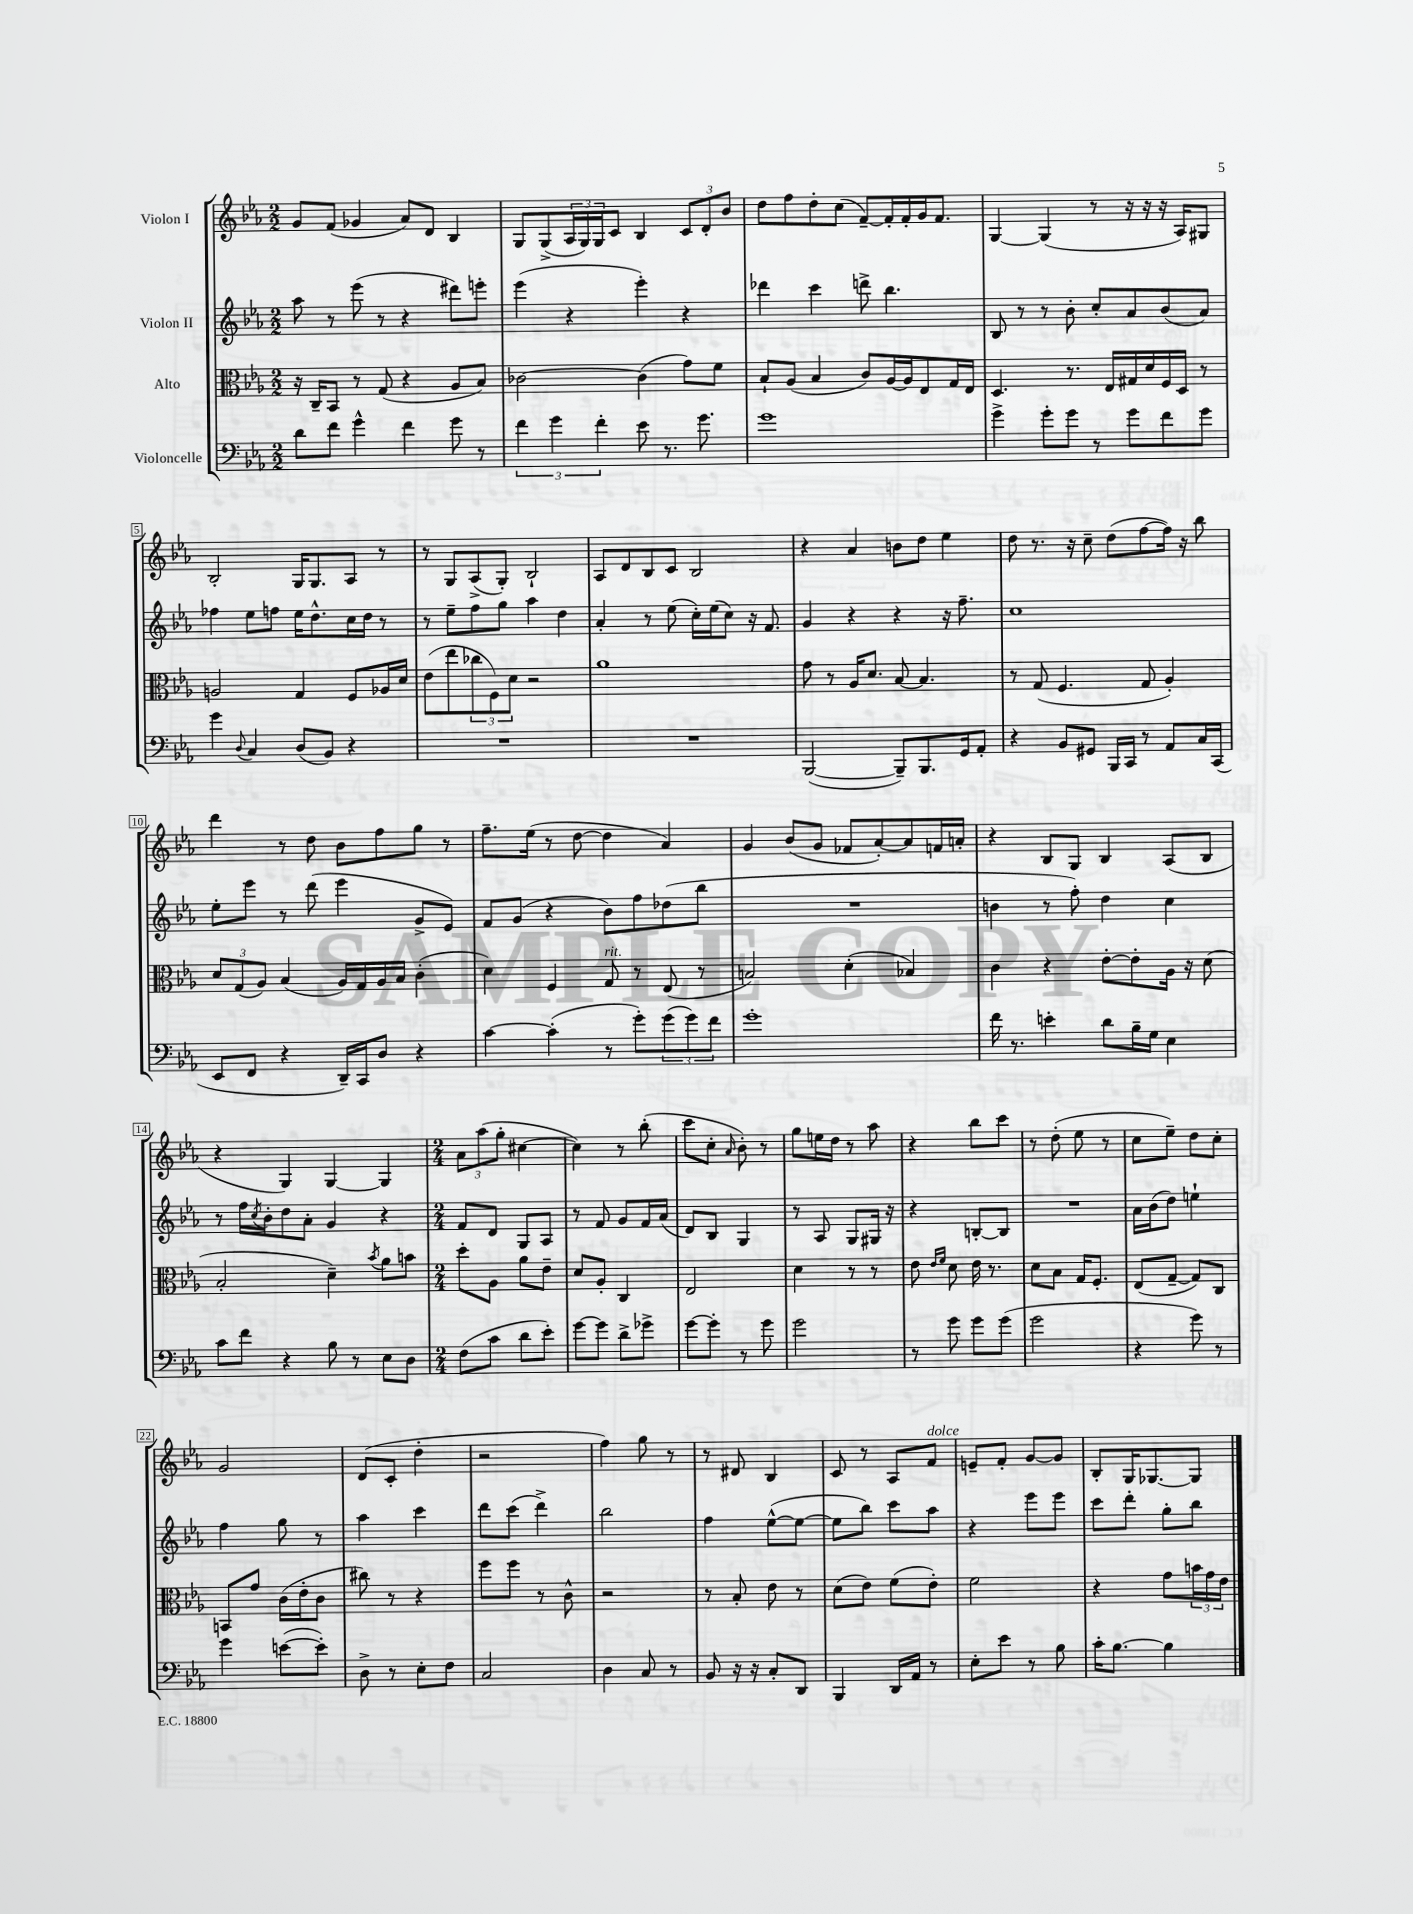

**kern	**kern	**kern	**kern
*staff4	*staff3	*staff2	*staff1
*clefF4	*clefC3	*clefG2	*clefG2
*k[b-e-a-]	*k[b-e-a-]	*k[b-e-a-]	*k[b-e-a-]
*M2/2	*M2/2	*M2/2	*M2/2
8d	16r	8aa-	8g
.	16C~	.	.
8f	8BB-	8r	(8f
4g^^	8r	(8eee-	4g-
.	(8G	8r	.
4f	4r	4r	8a-)
.	.	.	8d
8g	8A-	8ddd#)	4B-
8r	8B-)	8eee'	.
=	=	=	=
6f	[2c-	(4eee-	8G
.	.	.	(8G^
6g	.	.	.
.	.	4r	24A-
.	.	.	24G)
6f'	.	.	24G
.	.	.	8c
8e-	(4c-]	4eee-')	4B-
8.r	.	.	.
.	8g)	4r	12c
8.g	.	.	.
.	.	.	12d'
.	8f	.	.
.	.	.	12b-
=	=	=	=
1g	8B-`	4ddd-	8dd
.	(8A-	.	8ff
.	4B-	4ccc	8dd'
.	.	.	(8cc
.	8c)	8ddd^	[8f~)
.	[16A-	4.bb-	16f']
.	16A-]	.	16f'
.	8E-	.	16g
.	.	.	8.f
.	16G	.	.
.	16E-	.	.
=	=	=	=
4g^	4.D	8B-	[4G
.	.	8r	.
8g'	.	8r	(4G]
8g	8.r	8b-'	.
8r	.	8cc'	8r
.	16E-	.	.
8g	16G#	8a-	16r
.	16d	.	16r
8f	16F	(8b-	16r
.	16D	.	16A-)
8g	8r	8a-)	8G#
=	=	=	=
4g	2A	4ff-	2B-'
8qqD	.	.	.
4C	.	8ee-	.
.	.	8ff	.
(8D	4G	16ee-	16G
.	.	8.dd^^	8.G
8BB-)	.	.	.
4r	8F	16cc	8A-
.	.	16dd	.
.	16A-	8r	8r
.	16d	.	.
=	=	=	=
1r	(8e-	8r	8r
.	8ee-	8ee-~	8G
.	12cc-	8ff	(8A-^
.	12F)	.	.
.	.	8gg	8G')
.	12d	.	.
.	2r	4aa-	2B-`
.	.	4dd	.
=	=	=	=
1r	1a-	4a-'	8A-
.	.	.	8d
.	.	8r	8B-
.	.	(8ee-	8c
.	.	16cc')	2B-
.	.	(16ee-	.
.	.	8cc)	.
.	.	16r	.
.	.	8.f	.
=	=	=	=
([2BBB-	8g	4g	4r
.	8r	.	.
.	16A-	4r	4a-
.	8.d	.	.
8BBB-~])	[8B-	4r	8b
8.BBB-	4.B-]	.	8dd
.	.	16r	4ee-
16GG	.	8.ff~	.
8AA-'	.	.	.
=	=	=	=
4r	8r	1cc	8dd
.	(8G	.	8.r
8BB-	4.F	.	.
.	.	.	16r
8GG#	.	.	8cc~
16BBB-	.	.	(8dd
16CC	.	.	.
8r	8G	.	[8ff
8AA-	4A-')	.	16ff])
.	.	.	16r
16C	.	.	8bb-
(16CC	.	.	.
=	=	=	=
8EE-	12d	8ee-'	4ddd
.	(12G	.	.
8FF	.	8eee-	.
.	12A-)	.	.
4r	(4B-	8r	8r
.	.	(8ddd	8dd
16DD~)	16A-)	4eee-	8b-
16CC	16G	.	.
8D	16A-	.	8ff
.	16B-	.	.
4r	(4c'	8g^	8gg
.	.	8e-)	8r
=	=	=	=
[4c	4d)	8f	8.ff~
.	.	(8g	.
.	.	.	(16ee-
(4c']	4F	4r	8r
.	.	.	[8dd
8r	8G	8b-)	4dd]
8g')	8r	8ff	.
(12g	(8E-	(8dd-	4a-)
12g)	.	.	.
.	8r	8bb-	.
12f	.	.	.
=	=	=	=
1g'	2B)	1r	4g
.	.	.	(8b-
.	.	.	8g
.	(4d'	.	8f-
.	.	.	[8a-')
.	4B-)	.	8a-]
.	.	.	16f
.	.	.	16a'
=	=	=	=
16f	4c	4b	4r
8.r	.	.	.
4e'	4r	8r	8B-
.	.	8ff')	8G
8d	[8e-'	4dd	4B-
16B-~	8e-']	.	.
16G	.	.	.
4E-	16A-	4cc	(8A-
.	16r	.	.
.	(8d	.	8B-
=	=	=	=
8c	2B-'	8r	4r
8f	.	16ff	.
.	.	8qcc	.
.	.	16b-'	.
4r	.	8dd	4G)
.	.	8a-'	.
8B-	4d~)	4g	[4G
8r	.	.	.
.	8qb-	.	.
8E-	8a-	4r	4G]
8D	8b	.	.
=	=	=	=
*M2/4	*M2/4	*M2/4	*M2/4
(8F	8dd'	8f	12a-
.	.	.	(12aa-
8c	8A-	8d	.
.	.	.	12gg'
8d	8a-	8G	[4cc#
8e-')	8e-~	8A-	.
=	=	=	=
[8g	8d	8r	4cc#])
8g]	8A-'	8f	.
8d^	4C	8g	8r
8g-^	.	16f	(8bb-'
.	.	(16a-	.
=	=	=	=
[8g	2E-	8d)	8ccc
8g']	.	8B-	8cc'
.	.	.	16qqa-
8r	.	4G	8b-')
8g	.	.	8r
=	=	=	=
2g	4d	8r	8gg
.	.	8A-	16ee
.	.	.	16dd
.	8r	8G	8r
.	8r	16G#	8aa-
.	.	16r	.
=	=	=	=
8r	8e-	4r	4r
.	16qqe-	.	.
.	16qqf	.	.
8g	8d	.	.
8g	16e-	[8B'	8bb-
.	8.r	.	.
(8g	.	8B]	8ccc
=	=	=	=
2g	8d	2r	8r
.	8B-	.	(8dd'
.	16G	.	8ee-
.	8.F'	.	.
.	.	.	8r
=	=	=	=
4r	(8E-	16a-	8cc
.	.	(16b-	.
.	[8G~	8dd)	8ee-~)
8g)	8G])	4ee`	8dd
8r	8C	.	8cc'
=	=	=	=
4g	8BB	4ff	2g
.	8g	.	.
([8e	(16c	8gg	.
.	16e-'	.	.
8e'])	8c	8r	.
=	=	=	=
8D^	8cc#)	4aa-	(8d
8r	8r	.	8c'
8E-'	4r	4ccc	4dd'
8F	.	.	.
=	=	=	=
2C	8ff	8ddd	2r
.	8ff	(8ccc	.
.	8r	4ddd^)	.
.	8c^^	.	.
=	=	=	=
4D	2r	2bb-	4ff)
8C	.	.	8gg
8r	.	.	8r
=	=	=	=
8BB-	8r	4ff	8r
16r	8B-'	.	8d#
16r	.	.	.
8C'	8e-	([8ee-^^	4B-
8DD	8r	8ee-_	.
=	=	=	=
4BBB-	(8d	8ee-]	8c
.	8e-)	8bb-)	8r
16DD	(8f	8ccc	8A-
16AA-	.	.	.
8r	8e-')	8aa-	8f
=	=	=	=
8E-'	2f	4r	8e~
8e-	.	.	8f'
8r	.	8eee-	[8g
8B-	.	8eee-	8g]
=	=	=	=
16c'	4r	8ccc	8B-'
[8.B-	.	.	.
.	.	8ddd'	16G
.	.	.	[8.G-
4B-]	8g	8gg'	.
.	24b	8bb-	8G-]
.	24g	.	.
.	24e-	.	.
==	==	==	==
*-	*-	*-	*-
